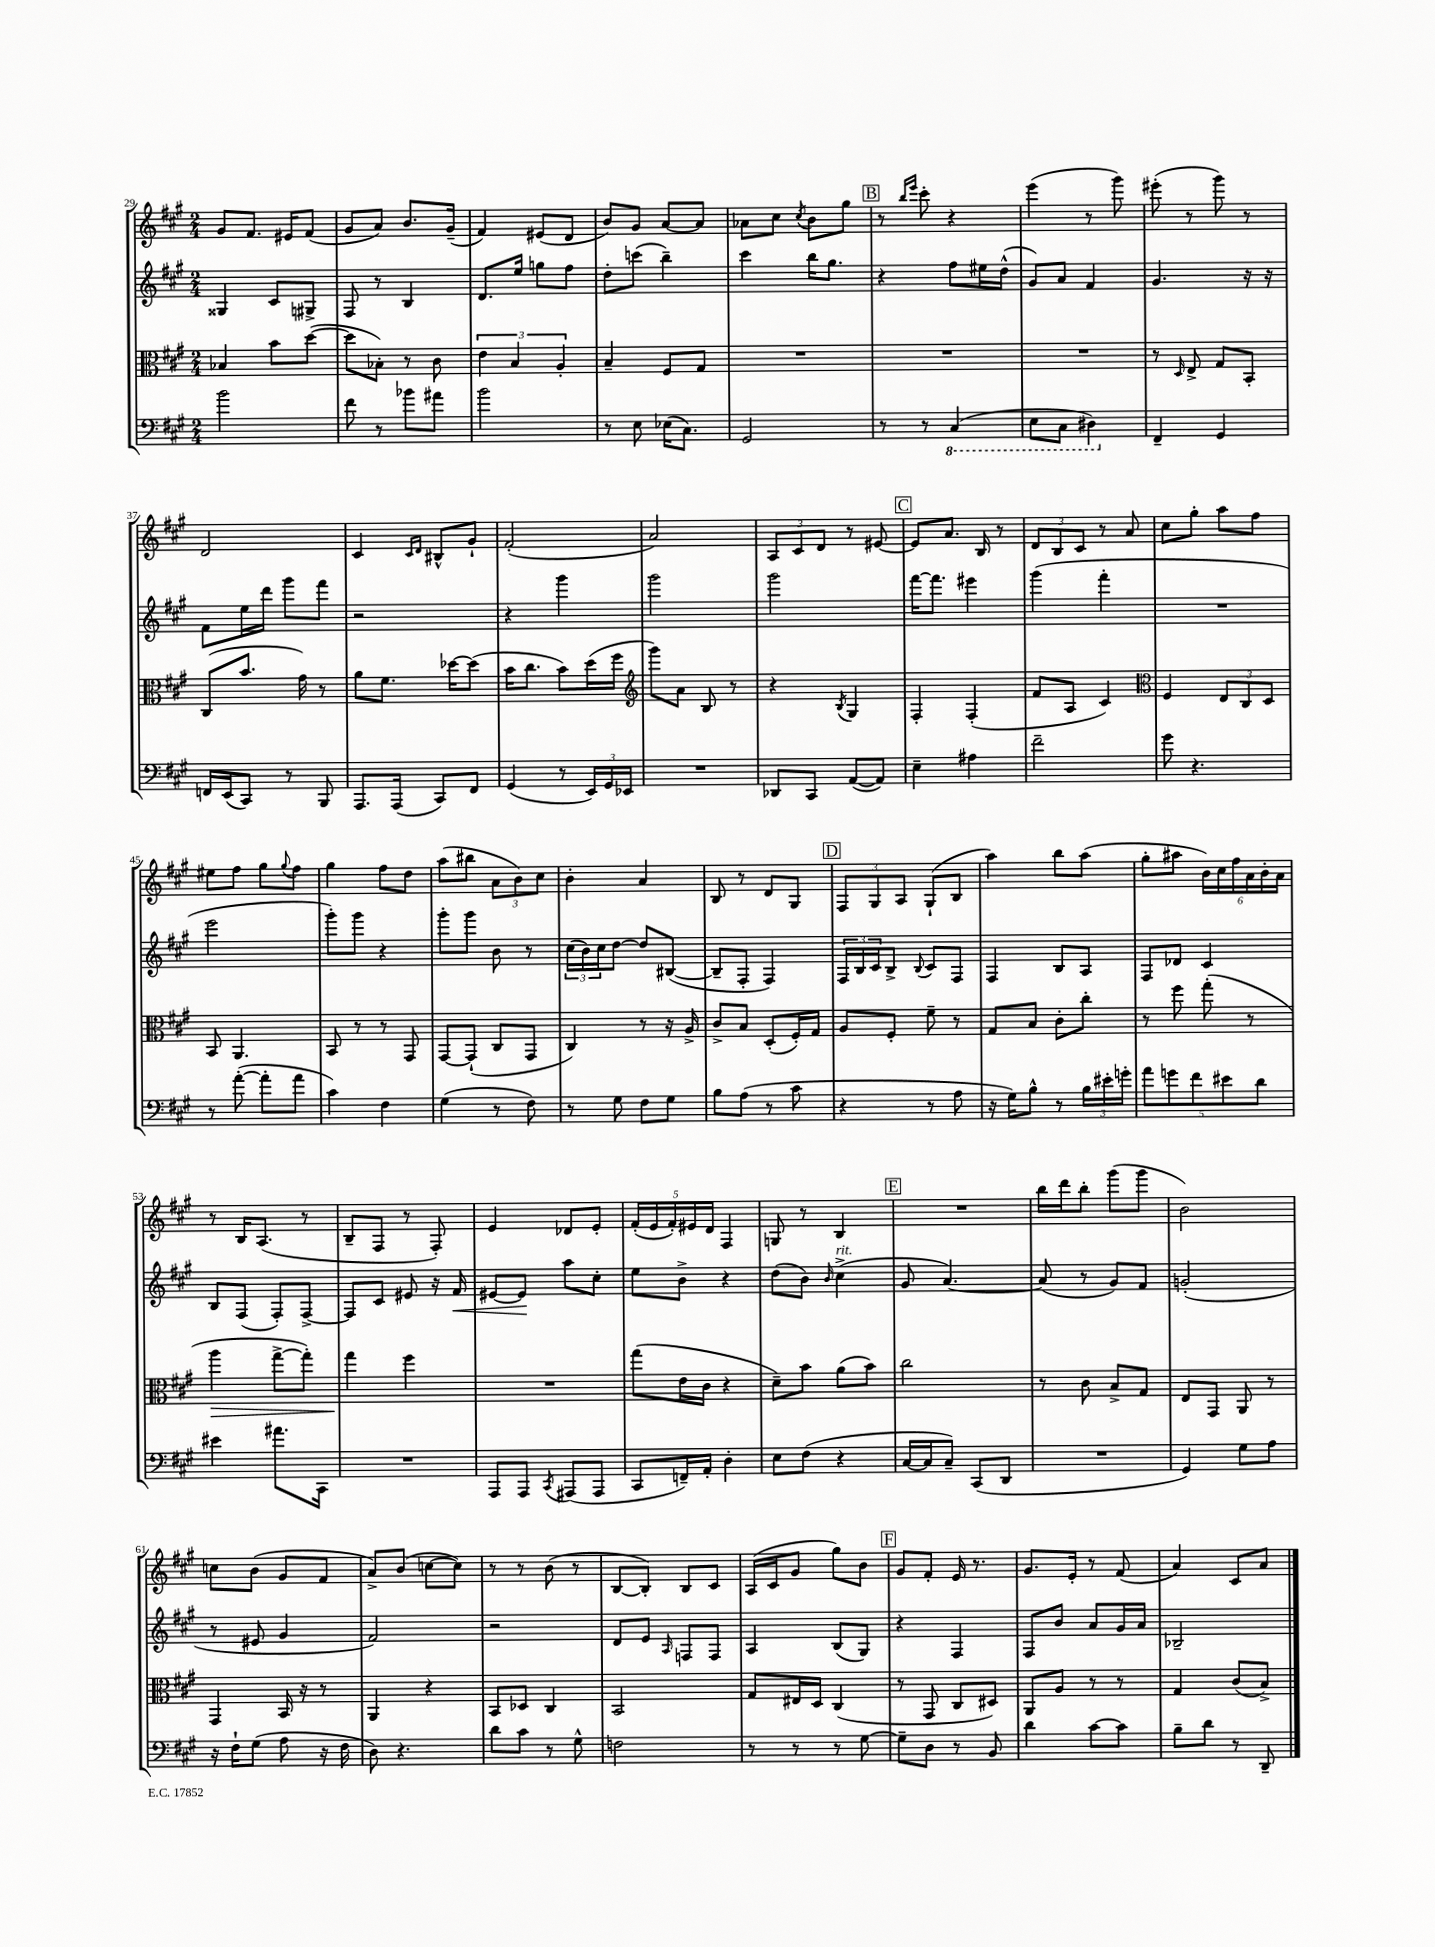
<<
\new StaffGroup <<
\new Staff = "s0" {
    \clef treble \key a \major \numericTimeSignature \time 2/4
    gis'8 fis'8. eis'16 fis'8( |
    gis'8 a'8) b'8. gis'16--( |
    fis'4) eis'8( d'8 |
    b'8) gis'8 a'8~ a'8 |
    aes'8 cis''8 \acciaccatura { cis''8 } b'8 gis''8 |
    \mark \markup { \box "B" } r8 \grace { b''16 e'''16 } cis'''8-. r4 |
    e'''4( r8 gis'''8) |
    eis'''8-.( r8 gis'''8) r8 |
    d'2 |
    cis'4 \grace { cis'16 d'16 } bis8-^ gis'8-! |
    fis'2-.( |
    a'2) |
    \tuplet 3/2 { a8 cis'8 d'8 } r8 eis'8~ |
    \mark \markup { \box "C" } eis'8 a'8. b16 r8 |
    \tuplet 3/2 { d'8 b8 cis'8 } r8 a'8 |
    cis''8 gis''8-. a''8 fis''8 |
    eis''8 fis''8 gis''8 \appoggiatura { gis''8 } fis''8 |
    gis''4 fis''8 d''8 |
    a''8( bis''8 \tuplet 3/2 { a'8 b'8) cis''8 } |
    b'4-. a'4 |
    b8 r8 d'8 gis8 |
    \mark \markup { \box "D" } \tuplet 3/2 { fis8 gis8 a8 } gis8-!( b8 |
    a''4) b''8 a''8( |
    gis''8-. ais''8 \tuplet 6/4 { b'16) cis''16 fis''16 a'16 b'16-. a'16 } |
    r8 b16 a8.( r8 |
    b8-- fis8 r8 fis8-.) |
    e'4 des'8 e'8-. |
    \tuplet 5/4 { fis'16-.( e'16 fis'16-.) eis'16 d'16 } fis4 |
    g8 r8 b4 |
    \mark \markup { \box "E" } R2 |
    b''16 d'''16 b''8-. gis'''8( gis'''8 |
    b'2) |
    c''8 b'8( gis'8 fis'8 |
    a'8->) b'8( c''8~ c''8) |
    r8 r8 b'8( r8 |
    b8~ b8-.) b8 cis'8 |
    a16( cis'16 gis'8 gis''8) b'8 |
    \mark \markup { \box "F" } gis'8 fis'8-. e'16 r8. |
    gis'8. e'16-. r8 fis'8( |
    a'4) cis'8 a'8 \bar "|." |
}
\new Staff = "s1" {
    \clef treble \key a \major \numericTimeSignature \time 2/4
    gisis4 cis'8 gis8-> |
    fis8 r8 b4 |
    d'8. e''16 g''8 fis''8 |
    d''8-. c'''8( b''4--) |
    cis'''4 b''16 gis''8. |
    \mark \markup { \box "B" } r4 fis''8 eis''16 d''16-^( |
    gis'8) a'8 fis'4 |
    gis'4. r16 r16 |
    fis'8 e''16 d'''16 gis'''8 fis'''8 |
    r2 |
    r4 gis'''4 |
    gis'''2 |
    gis'''2 |
    \mark \markup { \box "C" } fis'''16~ fis'''8. eis'''4 |
    gis'''4( fis'''4-. |
    R2 |
    e'''2 |
    gis'''8-.) gis'''8 r4 |
    gis'''8-. gis'''8 b'8 r8 |
    \tuplet 3/2 { cis''16( b'16) cis''16 } d''8~ d''8 bis8~( |
    bis8-- fis8-. fis4) |
    \mark \markup { \box "D" } \tuplet 3/2 { fis16 b16 cis'16 } b8-> \appoggiatura { b8 } cis'8 fis8 |
    fis4 b8 a8 |
    fis8 des'8 cis'4 |
    b8 fis8( fis8-.) fis8~-> |
    fis8 cis'8 eis'8 r16 fis'16\< |
    eis'8~ eis'8\! a''8 cis''8-. |
    e''8 b'8-> r4 |
    d''8( b'8) \grace { b'16 } cis''4->^\markup { \italic "rit." }( |
    \mark \markup { \box "E" } gis'8 a'4.~) |
    a'8( r8 gis'8) fis'8 |
    g'2-.( |
    r8 eis'8 gis'4 |
    fis'2) |
    r2 |
    d'8 e'8 \grace { a16 } f8 f8 |
    a4 b8( gis8) |
    \mark \markup { \box "F" } r4 fis4 |
    fis8 b'8 a'8 gis'16 a'16 |
    bes2-- \bar "|." |
}
\new Staff = "s2" {
    \clef alto \key a \major \numericTimeSignature \time 2/4
    bes4 b'8 d''8~( |
    d''8 bes8-.) r8 cis'8 |
    \tuplet 3/2 { e'4 b4 a4-. } |
    b4-- fis8 gis8 |
    R2 |
    \mark \markup { \box "B" } R2 |
    R2 |
    r8 \grace { d16 } e8-> gis8 b,8-. |
    cis8( b'8. gis'16) r8 |
    a'8 fis'8. des''16~ des''8( |
    b'16 cis''8. b'8) d''16( fis''16 |
    \clef treble gis'''8) a'8 b8 r8 |
    r4 \acciaccatura { b8 } gis4 |
    \mark \markup { \box "C" } fis4-. fis4-.( |
    fis'8 a8 cis'4) |
    \clef alto fis4 \tuplet 3/2 { e8 cis8 d8 } |
    b,8 a,4. |
    b,8 r8 r8 gis,8 |
    gis,8~ gis,8-!( cis8 gis,8 |
    cis4) r8 r16 a16-> |
    cis'8-> b8 d8-.( fis16-.) gis16 |
    \mark \markup { \box "D" } a8 fis8-. fis'8-- r8 |
    gis8 b8 cis'8-. cis''8-. |
    r8 fis''8 gis''8-.( r8 |
    a''4\> gis''8~-> gis''8-.) |
    gis''4\! fis''4 |
    R2 |
    gis''8( e'16 cis'16 r4 |
    d'8--) b'8 a'8( b'8) |
    \mark \markup { \box "E" } cis''2 |
    r8 cis'8 b8-> gis8 |
    e8 gis,8 a,8 r8 |
    gis,4 b,16 r16 r8 |
    a,4 r4 |
    b,8 des8 cis4 |
    b,2 |
    gis8 eis16 d16 cis4( |
    \mark \markup { \box "F" } r8 gis,8 cis8 dis8) |
    a,8 a8 r8 r8 |
    gis4 cis'8( b8->) \bar "|." |
}
\new Staff = "s3" {
    \clef bass \key a \major \numericTimeSignature \time 2/4
    b'2 |
    fis'8 r8 bes'8 ais'8 |
    b'2 |
    r8 e8 ees16( cis8.) |
    gis,2 |
    \mark \markup { \box "B" } r8 r8 \ottava #-1 cis,4( |
    e,8 cis,8 dis,4) \ottava #0 |
    fis,4-- gis,4 |
    f,16 e,16( cis,8) r8 b,,8 |
    a,,8. a,,16( cis,8) fis,8 |
    gis,4( r8 \tuplet 3/2 { e,16) gis,16 ees,16 } |
    R2 |
    des,8 cis,8 a,8~( a,8) |
    \mark \markup { \box "C" } e4-- ais4 |
    fis'2-- |
    gis'8 r4. |
    r8 a'8~-.( a'8-. a'8 |
    cis'4) fis4 |
    gis4( r8 fis8) |
    r8 gis8 fis8 gis8 |
    b8 a8( r8 cis'8 |
    \mark \markup { \box "D" } r4 r8 a8 |
    r16 gis16) b8-^ r8 \tuplet 3/2 { b16 eis'16-. g'16-. } |
    \tuplet 5/4 { a'8 g'8 fis'8 eis'8 d'8 } |
    eis'4 ais'8. cis,16 |
    R2 |
    a,,8 a,,8 \acciaccatura { cis,8 } ais,,8( ais,,8 |
    cis,8 f,16--) a,16-. d4-. |
    e8 fis8( r4 |
    \mark \markup { \box "E" } cis16~ cis16 cis8--) cis,8( d,8 |
    R2 |
    gis,4) gis8 a8 |
    r16 fis16-! gis8( a8 r16 fis16 |
    d8) r4. |
    d'8 cis'8 r8 gis8-^ |
    f2 |
    r8 r8 r8 gis8~ |
    \mark \markup { \box "F" } gis8-- d8 r8 b,8 |
    d'4 cis'8~ cis'8 |
    b8-- d'8 r8 d,8-- \bar "|." |
}
>>
>>
\layout { \context { \Score currentBarNumber = #29 } }
